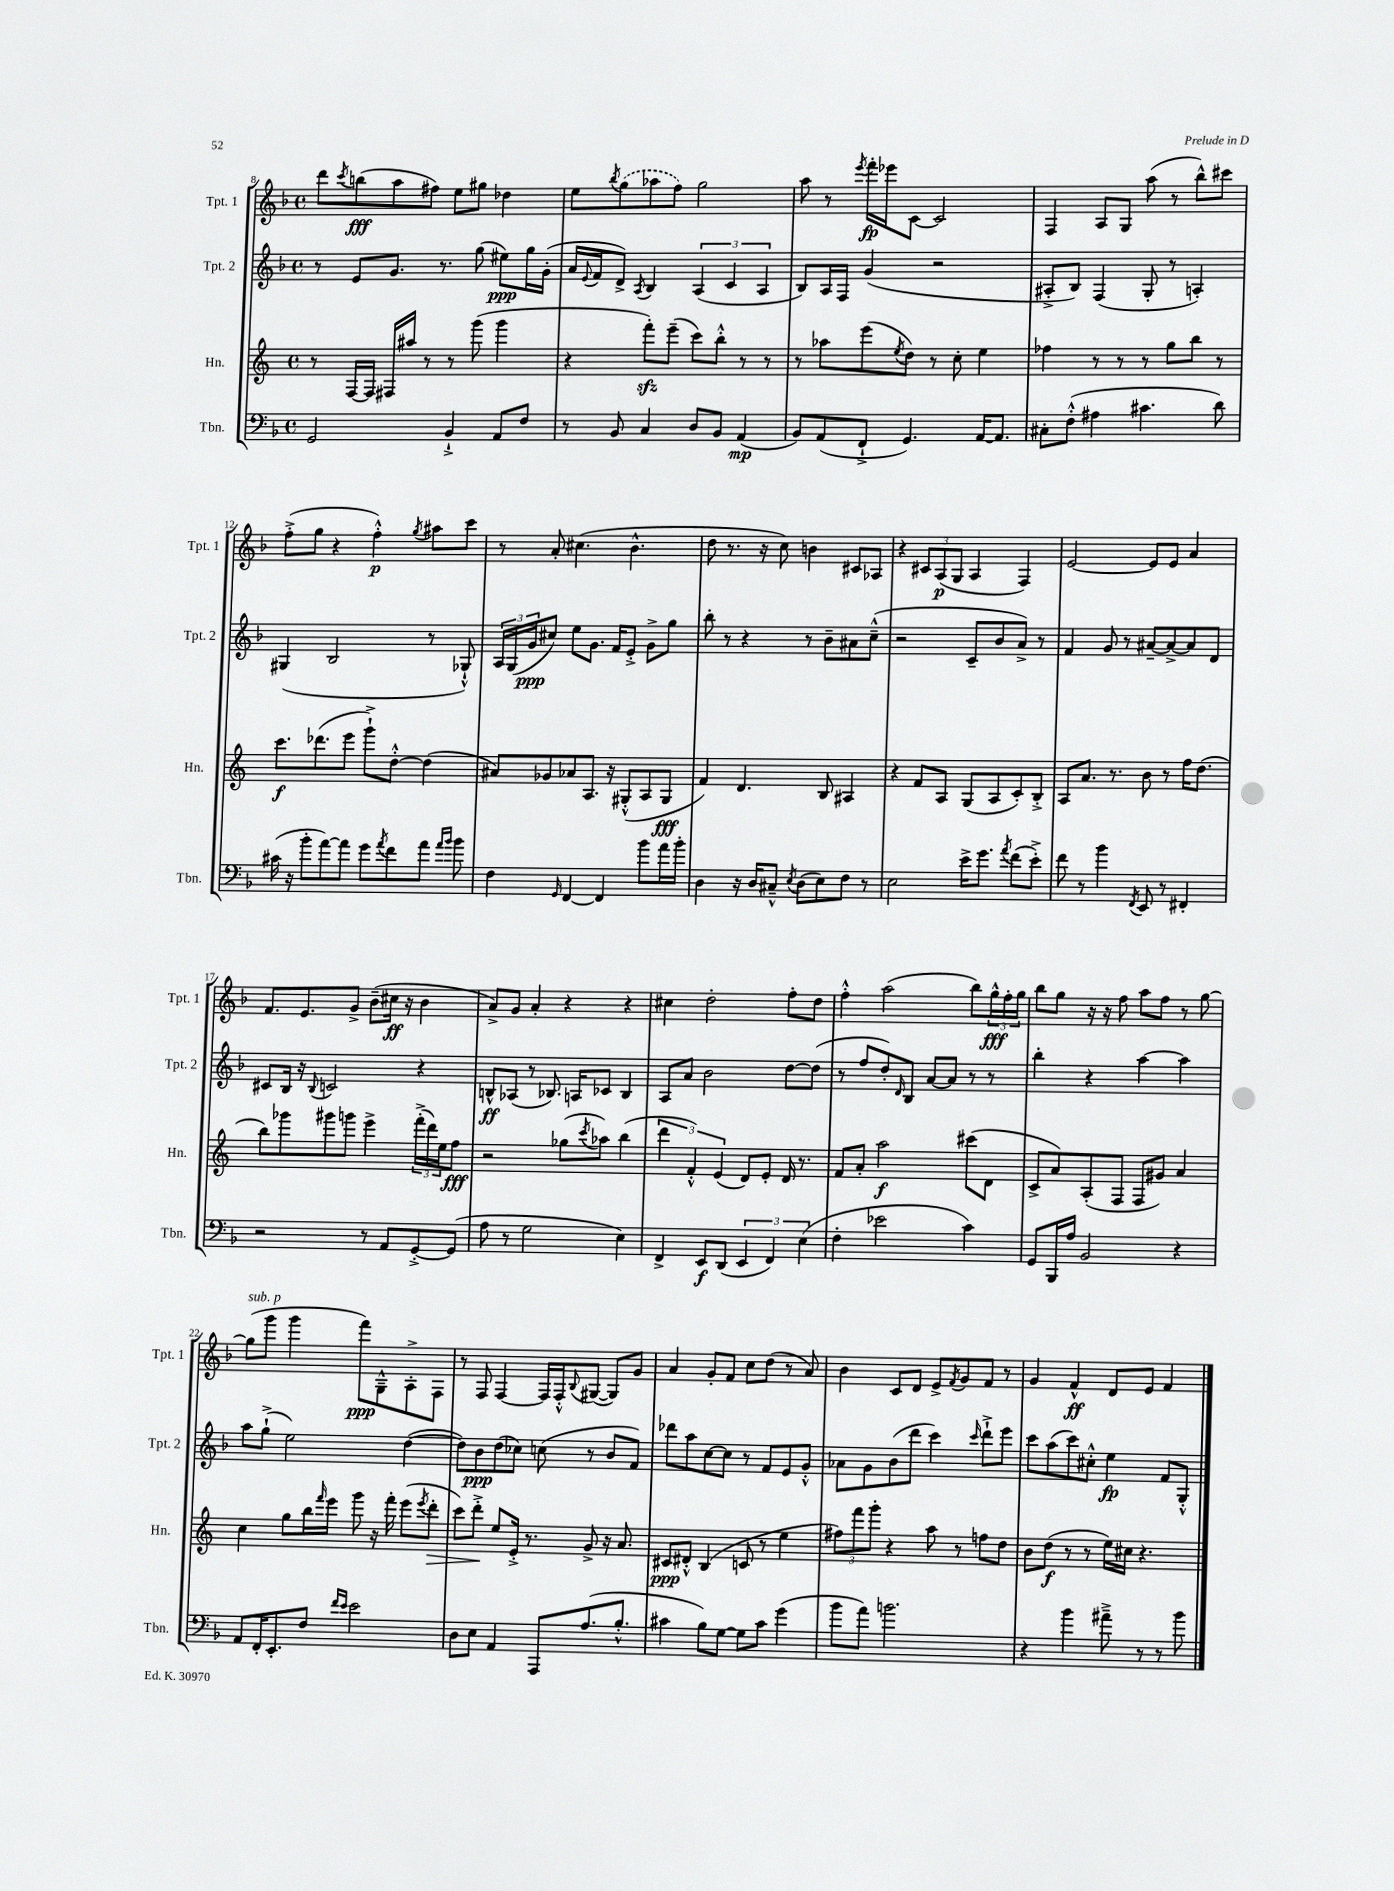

**kern	**dynam	**kern	**dynam	**kern	**dynam	**kern	**dynam
*part4	*part4	*part3	*part3	*part2	*part2	*part1	*part1
*staff4	*staff4	*staff3	*staff3	*staff2	*staff2	*staff1	*staff1
*I"Tbn.	*	*I"Hn.	*	*I"Tpt. 2	*	*I"Tpt. 1	*
*I'Tbn.	*	*I'Hn.	*	*I'Tpt. 2	*	*I'Tpt. 1	*
*clefF4	*	*clefG2	*	*clefG2	*	*clefG2	*
*k[b-]	*	*k[]	*	*k[b-]	*	*k[b-]	*
*M4/4	*	*M4/4	*	*M4/4	*	*M4/4	*
*met(c)	*	*met(c)	*	*met(c)	*	*met(c)	*
=8	=8	=8	=8	=8	=8	=8	=8
2GG/	.	8r	.	8r	.	8ddd\L	.
.	.	.	.	.	.	8qccc/	.
.	.	[16F/LL	.	8e/L	.	(8bbn\	fff
.	.	16F/JJ]	.	.	.	.	.
.	.	16F#X/LL	.	8.g/J	.	8aa\	.
.	.	16aa#X/JJ	.	.	.	.	.
.	.	8r	.	.	.	8ff#X\J)	.
.	.	.	.	8.r	.	.	.
4BB-`^/	.	8r	.	.	.	8ee\L	.
.	.	(8ggg\	.	(8gg\	.	8gg#X\J	.
8AA/L	.	4ggg\	.	8ee#X\L)	ppp	4dd-X\	.
8F/J	.	.	.	16gg\L	.	.	.
.	.	.	.	(16g'\JJ	.	.	.
=9	=9	=9	=9	=9	=9	=9	=9
8r	.	4r	.	16a/LL	.	8ee\L	.
.	.	.	.	8qqe/	.	.	.
.	.	.	.	16f/J	.	.	.
.	.	.	.	.	.	8qbb-/	.
8BB-/	.	.	.	8d^/J)	.	(8gg\	.
.	.	.	.	8qA/	.	.	.
4C/	.	8fffzz'\L)	.	4B-/	.	8aa-X\	.
.	.	(8eee~\J	.	.	.	8ff\J)	.
8D/L	.	8ccc\L)	.	(6A/	.	2gg\	.
8BB-/J	.	8bb'^^\J	.	.	.	.	.
.	.	.	.	6c/	.	.	.
(4AA/	mp	8r	.	.	.	.	.
.	.	.	.	6A/	.	.	.
.	.	8r	.	.	.	.	.
=10	=10	=10	=10	=10	=10	=10	=10
8BB-/L)	.	8r	.	8B-/L)	.	8aa\	.
(8AA/	.	8aa-X\L	.	16A/L	.	8r	.
.	.	.	.	16F/JJ	.	.	.
.	.	.	.	.	.	8qeee/	.
8FF`^/J	.	(8eee\	.	(4g/	.	16fff'\LL	fp
.	.	.	.	.	.	16eee-X\J	.
.	.	8qee/	.	.	.	.	.
4.GG/)	.	8dd\J)	.	.	.	[8c\J	.
.	.	8r	.	2r	.	2c/]	.
.	.	8cc'\	.	.	.	.	.
[16AA/KL	.	4ee\	.	.	.	.	.
8.AA/J]	.	.	.	.	.	.	.
=11	=11	=11	=11	=11	=11	=11	=11
8C#X'\L	.	4ff-X\	.	8A#X'^/L	.	4F/	.
(8F'^^\J	.	.	.	8B-/J)	.	.	.
4A#X\	.	8r	.	(4F/	.	8A/L	.
.	.	8r	.	.	.	8G/J	.
4.c#X\	.	8r	.	8G'/	.	(8aa\	.
.	.	8gg\L	.	8r	.	8r	.
.	.	8bb\J	.	4An'/)	.	8bb-^^\L)	.
8d\)	.	8r	.	.	.	8ccc#X\J	.
!!LO:LB:g=z
=12	=12	=12	=12	=12	=12	=12	=12
(16c#X\	.	8.ccc\L	f	(4G#X/	.	(8ff'^\L	.
16r	.	.	.	.	.	.	.
8b-'\L	.	.	.	.	.	8gg\J	.
.	.	(8.ddd-X\	.	.	.	.	.
[8a\)	.	.	.	2B-/	.	4r	.
8a\J]	.	8eee\J	.	.	.	.	.
8g\L	.	8ggg`^\L)	.	.	.	4ff'^^\)	p
8qa/	.	.	.	.	.	.	.
8f\	.	[8dd'^^\J	.	.	.	.	.
.	.	.	.	.	.	8qgg/	.
8a\J	.	(4dd\]	.	8r	.	8aa#X\L	.
16qqa/LL	.	.	.	.	.	.	.
16qqb-/JJ	.	.	.	.	.	.	.
8b-\	.	.	.	8G-X`^^/)	.	8ccc\J	.
=13	=13	=13	=13	=13	=13	=13	=13
4F\	.	8a#X/L)	.	24A/LL	.	8r	.
.	.	.	.	(24G/	.	.	.
.	.	.	.	24g/J	ppp	.	.
.	.	8g-X/	.	8cc#X/J)	.	8a'/	.
16qqGG/	.	.	.	.	.	.	.
[4FF/	.	8a-X/	.	8ee\L	.	(4.cc#X\	.
.	.	8.A/J	.	8.g\J	.	.	.
4FF/]	.	.	.	.	.	.	.
.	.	16r	.	16f/KL	.	.	.
.	.	(8G#X'^^/L	.	8e'^/J	.	4.b-^^\	.
8b-\L	.	8A/	.	8g^\L	.	.	.
16a\L	.	8G#/J	fff	8gg\J	.	.	.
16b-'\JJ	.	.	.	.	.	.	.
=14	=14	=14	=14	=14	=14	=14	=14
4D\	.	4f/)	.	8bb-'\	.	8dd\	.
.	.	.	.	8r	.	8.r	.
16r	.	4.d/	.	4r	.	.	.
16D/KL	.	.	.	.	.	16r	.
8C#X~^^/J	.	.	.	.	.	8cc\)	.
8qE/	.	.	.	.	.	.	.
(8D\L	.	.	.	8r	.	4bn\	.
8E\)	.	8B/	.	8b-~\L	.	.	.
8F\J	.	4A#X/	.	8a#X\	.	8c#X/L	.
8r	.	.	.	(8cc~^^\J	.	8A-X/J	.
=15	=15	=15	=15	=15	=15	=15	=15
2E\	.	4r	.	2r	.	4r	.
.	.	8f/L	.	.	.	12c#X/L	.
.	.	.	.	.	.	(12A/	p
.	.	8A/J	.	.	.	.	.
.	.	.	.	.	.	12G/J	.
16e^\KL	.	(8G/L	.	8c~/L	.	4A/	.
8.g\J	.	.	.	.	.	.	.
.	.	8A/	.	8b-/	.	.	.
8qa/	.	.	.	.	.	.	.
(8f\L	.	8c'/)	.	8a^/J)	.	4F/)	.
8e'^\J)	.	8B'^/J	.	8r	.	.	.
=16	=16	=16	=16	=16	=16	=16	=16
8f\	.	8A/L	.	4f/	.	[2e/	.
8r	.	8.a/J	.	.	.	.	.
4b-\	.	.	.	8g/	.	.	.
.	.	8.r	.	.	.	.	.
.	.	.	.	8r	.	.	.
8qFF/	.	.	.	.	.	.	.
8EE/	.	8b\	.	[8a#X~/L	.	8e/L]	.
8r	.	8r	.	8a#^/_	.	8e/J	.
4FF#X'/	.	16ff\KL	.	8a#/]	.	4a/	.
.	.	(8.dd\J	.	.	.	.	.
.	.	.	.	8d/J	.	.	.
!!LO:LB:g=z
=17	=17	=17	=17	=17	=17	=17	=17
2r	.	8bb\L)	.	8c#X/L	.	8.f/L	.
.	.	8ggg-X\	.	16B-/Jk	.	.	.
.	.	.	.	16r	.	8.e/	.
.	.	.	.	8qqB-/	.	.	.
.	.	8ggg#X\	.	2cn/	.	.	.
.	.	8gggn\J	.	.	.	8g^/J	.
8r	.	4eee^\	.	.	.	(8b-~\L	.
8AA/L	.	.	.	.	.	16cc#X\Jk	ff
.	.	.	.	.	.	16r	.
[8GG'^/	.	(24fff'^\LL	.	4r	.	4b-\	.
.	.	24ddd\)	.	.	.	.	.
.	.	24ee\J	.	.	.	.	.
(8GG/J]	.	8ff\J	fff	.	.	.	.
=18	=18	=18	=18	=18	=18	=18	=18
8A\	.	2r	.	8Bn^^/L	ff	8a^/L)	.
8r	.	.	.	(8A-X/J	.	8g/J	.
2G\	.	.	.	8r	.	4a'/	.
.	.	.	.	8.B-X/)	.	.	.
.	.	(8gg-X\L	.	.	.	4r	.
.	.	.	.	16An/KL	.	.	.
.	.	8qccc/	.	.	.	.	.
.	.	8aa-X\J)	.	8c-X/J	.	.	.
4E\)	.	(4bb\	.	4B-/	.	4r	.
=19	=19	=19	=19	=19	=19	=19	=19
4FF^/	.	6ddd\	.	8A/L	.	4cc#X\	.
.	.	.	.	8a/J	.	.	.
.	.	6f'^^/)	.	.	.	.	.
8EE/L	f	.	.	2b-\	.	2dd'\	.
.	.	(6e/	.	.	.	.	.
(8DD/J	.	.	.	.	.	.	.
6EE/	.	8d/L)	.	.	.	.	.
.	.	8e'/J	.	.	.	.	.
6FF/)	.	.	.	.	.	.	.
.	.	16d/	.	[8dd\L	.	8ff'\L	.
.	.	8.r	.	.	.	.	.
(6E\	.	.	.	.	.	.	.
.	.	.	.	(8dd\J]	.	8dd\J	.
=20	=20	=20	=20	=20	=20	=20	=20
4F'\	.	8f/L	.	8r	.	4ff'^^\	.
.	.	8a'/J	.	8ff/L	.	.	.
2e-X\	.	2aa\	f	8dd'/)	.	(2aa\	.
.	.	.	.	16qqd/	.	.	.
.	.	.	.	8B-/J	.	.	.
.	.	.	.	[8a/L	.	.	.
.	.	.	.	8a/J]	.	.	.
4c\)	.	(8ccc#X\L	.	8r	.	8bb-\L)	.
.	.	8d\J	.	8r	.	24gg^^\L	fff
.	.	.	.	.	.	24ff'\	.
.	.	.	.	.	.	24gg\JJ	.
=21	=21	=21	=21	=21	=21	=21	=21
8GG/L	.	8c^/L	.	4bb-'\	.	8bb-\L	.
16BBB-/L	.	8a/)	.	.	.	8gg\J	.
16A/JJ	.	.	.	.	.	.	.
2BB-/	.	(8A'/	.	4r	.	16r	.
.	.	.	.	.	.	16r	.
.	.	8F/J	.	.	.	8ff\	.
.	.	8F/L	.	[4aa\	.	8aa\L	.
.	.	8g#X/J)	.	.	.	8ff\J	.
4r	.	4a/	.	4aa\]	.	8r	.
.	.	.	.	.	.	[8gg\	.
!!LO:LB:g=z
=22	=22	=22	=22	=22	=22	=22	=22
!	!	!	!	!	!	!LO:TX:a:i:t=sub. p	!
8AA/L	.	4cc\	.	8aa\L	.	(8gg\L]	.
16FF'/K	.	.	.	(8gg`^\J	.	8ggg\J	.
8.EE'/	.	.	.	.	.	.	.
.	.	8gg\L	.	2ee\)	.	4ggg\	.
8F/J	.	16bb\L	.	.	.	.	.
.	.	16qqfff/	.	.	.	.	.
.	.	16eee\JJ	.	.	.	.	.
16qqf/LL	.	.	.	.	.	.	.
16qqe/JJ	.	.	.	.	.	.	.
2e\	.	8ggg\	.	.	.	8fff\L)	ppp
.	.	16r	.	.	.	8G~^^\	.
.	.	16fff'\	.	.	.	.	.
.	.	(8eee\L	.	([4dd\	.	8A'^\	.
.	.	8qeee/	.	.	.	.	.
!	!	!	!LO:HP:b	!	!	!	!
.	.	8ddd'\J	>	.	.	8F\J	.
=23	=23	=23	=23	=23	=23	=23	=23
8D\L	.	8ccc\L)	.	8dd\L])	.	8r	.
8E\J	.	8ddd'^\J	.	8b-\	ppp	8F/	.
4AA/	.	8ee/L	]	(8dd\	.	[4F/	.
.	.	16e'^/Jk	.	8cc-X\J)	.	.	.
.	.	8.r	.	.	.	.	.
8AAA/L	.	.	.	(8ccn\	.	16F/LL]	.
.	.	.	.	.	.	16F'^^/J	.
.	.	.	.	.	.	8qqB-/	.
(8.A/	.	8g^/	.	8r	.	([8G#X/J	.
.	.	16r	.	8b-/L	.	8G#/L])	.
8.B-'^^/J	.	8.a/	.	.	.	.	.
.	.	.	.	8f/J)	.	8g/J	.
=24	=24	=24	=24	=24	=24	=24	=24
4c#X\	.	8c#X/L	ppp	8ddd-X\L	.	4a/	.
.	.	8d#X'^^/J	.	8aa\	.	.	.
8B-\L)	.	(4B/	.	[8cc\	.	8g'/L	.
[8G\J	.	.	.	8cc\J]	.	8f/J	.
8G\L]	.	8cn/	.	8r	.	8cc\L	.
8c#\J	.	8r	.	8f/L	.	(8dd\J	.
(4g\	.	4ee\	.	8e/	.	8r	.
.	.	.	.	8g'^^/J	.	8a/)	.
=25	=25	=25	=25	=25	=25	=25	=25
8b-\L	.	12ff#X\L)	.	8a-X\L	.	4b-\	.
.	.	12fff\	.	.	.	.	.
8a\J)	.	.	.	8g\	.	.	.
.	.	12ggg'\J	.	.	.	.	.
2.bn\	.	4r	.	(8b-\	.	8c/L	.
.	.	.	.	8ddd\J	.	8d/J	.
.	.	8aa\	.	4ccc\)	.	8e^/L	.
.	.	.	.	.	.	8qf/	.
.	.	8r	.	.	.	8g/	.
.	.	.	.	16qqccc/	.	.	.
.	.	8ffn\L	.	8ddd`^\L	.	8f/J	.
.	.	8dd\J	.	8eee\J	.	8r	.
=26	=26	=26	=26	=26	=26	=26	=26
4r	.	8b\L	.	8ccc\L	.	4g/	.
.	.	(8dd\J	f	(8aa\	.	.	.
4b-\	.	8r	.	8ccc\)	.	4f^^/	ff
.	.	8r	.	8cc#X'^^\J	.	.	.
8a#X~^\	.	16ee\LL)	.	4ee\	fp	8d/L	.
.	.	16cc#X\JJ	.	.	.	.	.
8r	.	4.r	.	.	.	8e/J	.
8r	.	.	.	8f/L	.	4f/	.
8b-\	.	.	.	8G'^^/J	.	.	.
==	==	==	==	==	==	==	==
*-	*-	*-	*-	*-	*-	*-	*-
